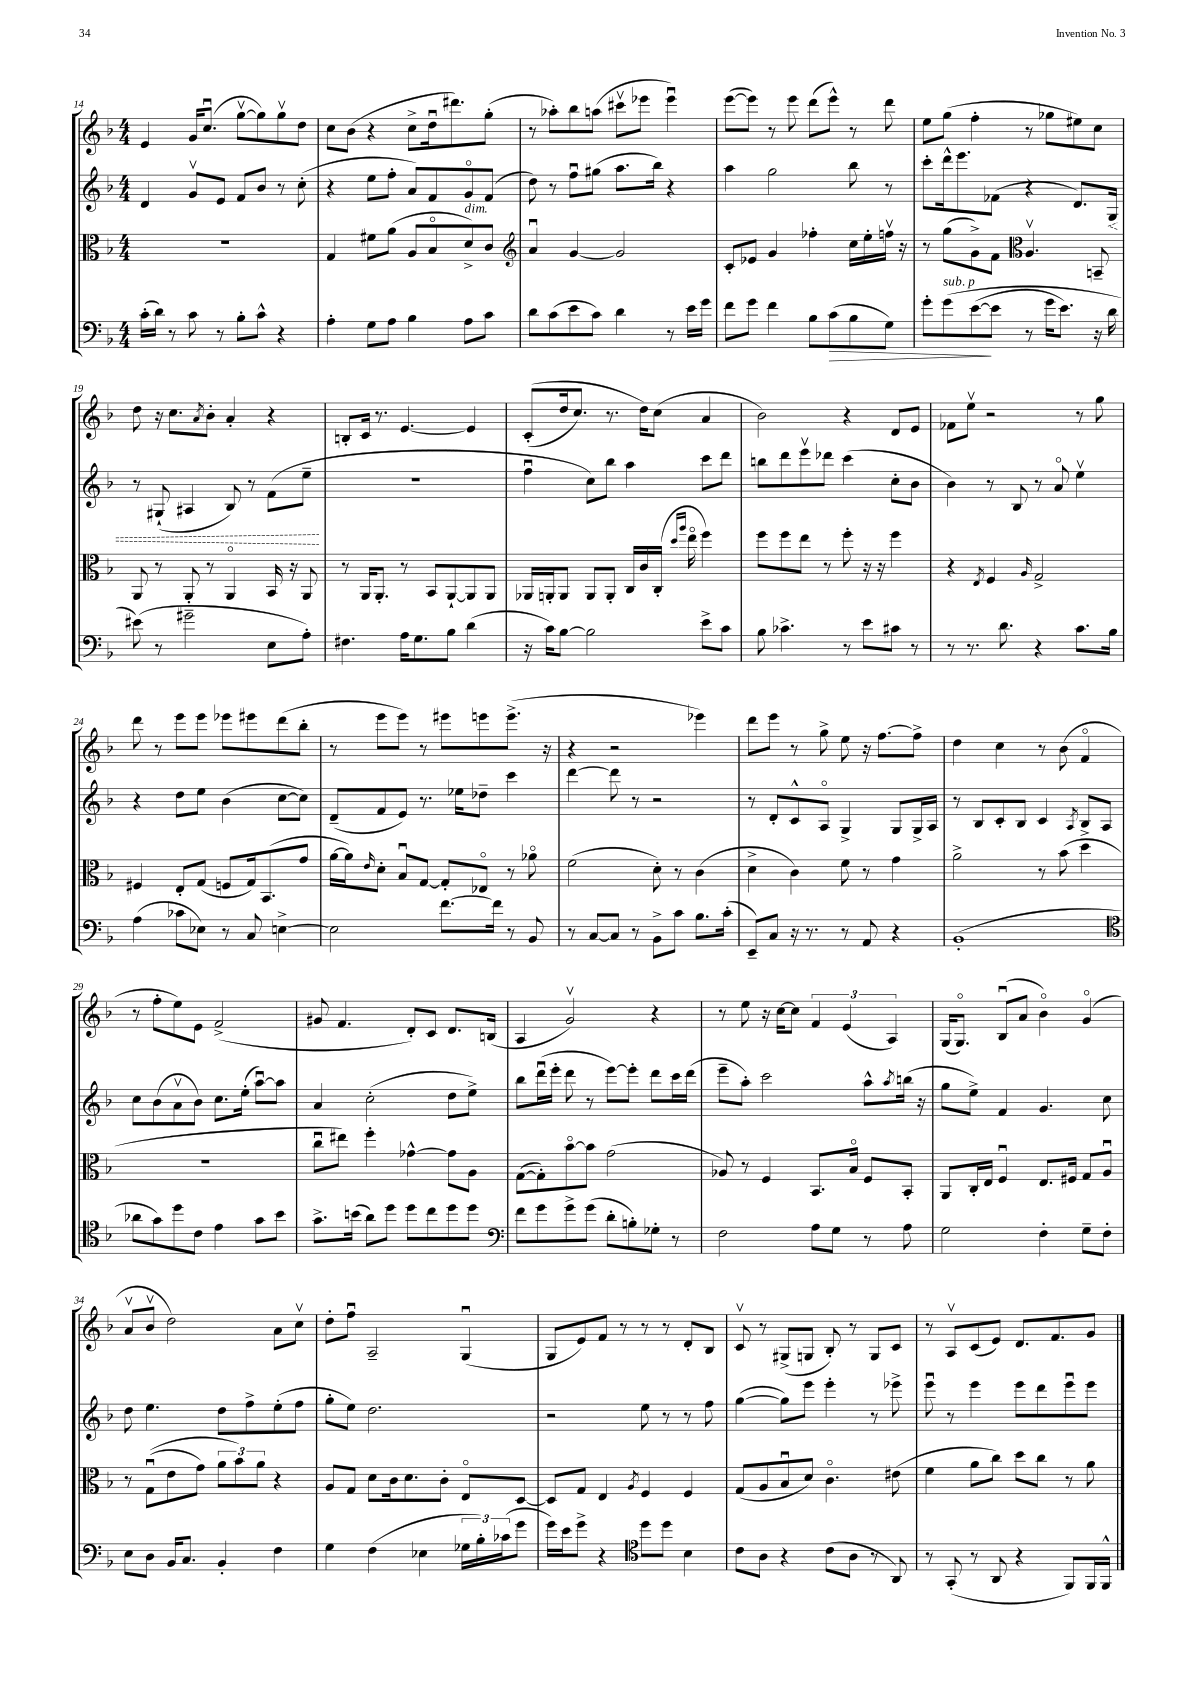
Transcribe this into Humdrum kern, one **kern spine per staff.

**kern	**kern	**kern	**kern
*staff4	*staff3	*staff2	*staff1
*clefF4	*clefC3	*clefG2	*clefG2
*k[b-]	*k[b-]	*k[b-]	*k[b-]
*M4/4	*M4/4	*M4/4	*M4/4
(16c'	1r	4d	4e
16d)	.	.	.
8r	.	.	.
8c	.	8gv	16g
.	.	.	(8.ccu
8r	.	8e	.
8B-'	.	8f	[8ggv
8c^^	.	8b-	8gg])
4r	.	8r	8ggv
.	.	(8cc'	8dd
=	=	=	=
4A'	4G	4r	8cc
.	.	.	(8b-
8G	8f#	8ee	4r
8A	(8a	8ff'	.
4B-	8A	8a)	8cc^
.	8B-o	8f	16ddu
.	.	.	8.ddd#)
8A	8d^)	8go	.
8c	8c	(8f	(8gg'
=	=	=	=
*	*clefG2	*	*
8d	4au	8dd)	8r
(8c	.	8r	8aa-')
8e	[4g	8ffu	8bb-
8c)	.	(8gg#	(8aa
4d	2g]	8.aa	8ccc#v
.	.	.	8eee-
.	.	16bb-)	.
8r	.	4r	4eee-u)
16e	.	.	.
16g	.	.	.
=	=	=	=
8f	8c'	4aa	([8eee
8g	8e-	.	8eee])
4f	4g	2gg	8r
.	.	.	8eee
8B-	4ff-'	.	(8ddd
(8c	.	.	8eee^^)
8B-	16cc	8bb-	8r
.	16ee'	.	.
8G)	16ffv	8r	8ddd
.	16r	.	.
=	=	=	=
8g'	8r	8ccc'	8ee
&(8g	(8gg	16ddd^^	(8gg
.	.	8.eee	.
([8e	8g^)	.	4ff'
8e]	8f	(8f-	.
*	*clefC3	*	*
8r	4.Av	4r	8r
16g	.	.	8gg-
8.e)	.	.	.
.	.	8.d)	8ee#)
16r	8BB~	.	8cc
16d	.	16G	.
=	=	=	=
(8e#&)	8AA	8r	8dd
8r	8r	(8G#`	16r
.	.	.	8.cc
2g#~	8AA'	4A#	.
.	.	.	8qa
.	8r	.	8b-'
.	4AAo	8B-)	4a'
.	.	8r	.
8E	16BB-	(8f	4r
.	16r	.	.
8A')	8AA	8ee~	.
=	=	=	=
4.F#	8r	1r	8B'
.	16AA	.	16c
.	8.AA'	.	8.r
16A	8r	.	[4.e
8.G	.	.	.
.	8BB-	.	.
8B-	[8AA`	.	.
(4d	8AA]	.	4e]
.	8AA	.	.
=	=	=	=
16r	16AA-	4ffu	&((8c'
16c)	16AA'	.	.
[8B-	8AA	.	16dd
.	.	.	8.cc)
2B-]	8AA	8cc)	.
.	8AA'	8bb-	8.r
.	16C	4aa	.
.	16c	.	16dd&)
.	(16C'	.	(8cc
.	16qqdd	.	.
.	16qqaa	.	.
.	16eeo	.	.
8e^	4ff)	8ccc	4a
8c	.	8ddd	.
=	=	=	=
8B-	8ff	8bb	2b-)
4.c-^	8ff	8ddd	.
.	8ee	8eeev	.
.	8r	8ddd-	.
8r	8ff'	(4ccc	4r
8e	16r	.	.
.	16r	.	.
8c#	4ff	8cc'	8d
8r	.	8b-	8e
=	=	=	=
8r	4r	4b-)	8f-
8.r	.	.	8eev
.	8qE	.	.
.	4F	8r	2r
8.d	.	.	.
.	.	8B-	.
.	16qqA	.	.
4r	2G^	8r	.
.	.	8ao	.
8.c	.	4eev	8r
.	.	.	8gg
16B-	.	.	.
=	=	=	=
(4A	4F#	4r	8ddd
.	.	.	8r
8c-	8E'	8dd	8eee
8E-)	(8G	8ee	8eee
8r	8F	(4b-	8eee-
8C	16G)	.	8eee#
.	(8.BB-	.	.
[4E^	.	[8cc	(8ddd
.	8g	8cc])	8bb-'
=	=	=	=
2E]	[16a	(8d~	8r
.	16a])	.	.
.	16qqe	.	.
.	8d'	8f	8eee
.	8B-u	8e)	8eee)
.	[8G	8.r	8r
[8.f	8G']	.	8eee#
.	.	16ee-	.
.	8E-o	8dd-~	8eee
16f]	.	.	.
8r	8r	4ccc	(8.eee^
8BB-	8a-o	.	.
.	.	.	16r
=	=	=	=
8r	(2f	[4ddd	4r
[8C	.	.	.
8C]	.	8ddd]	2r
8r	.	8r	.
8BB-^	8d')	2r	.
8c	8r	.	.
8.B-	(4c	.	4eee-)
(16c'	.	.	.
=	=	=	=
8EE~)	4d^	8r	8ddd
8C	.	8d'	8eee
16r	4c)	8c^^	8r
8.r	.	.	.
.	.	8Ao	8gg^
8r	8f	4G^	8ee
8AA	8r	.	16r
.	.	.	[8.ff
4r	4g	8G	.
.	.	16G^	8ff^]
.	.	16A	.
=	=	=	=
(1BB-'	2a^	8r	4dd
.	.	8B-	.
.	.	8c'	4cc
.	.	8B-	.
.	8r	4c	8r
.	(8b-	.	(8b-
.	.	8qA	.
.	4dd	8B-^	4fo
.	.	8A	.
=	=	=	=
*clefC4	*	*	*
8a-	1r	8cc	8r
8g)	.	(8b-	8ff'
8dd	.	8av	8ee)
8c	.	8b-)	8e
4e	.	8.cc	(2f^
.	.	(16ee'	.
8g	.	[8aau)	.
8b-	.	8aa]	.
=	=	=	=
8.g^	8ccu	4a	8g#
.	8ee#)	.	4.f
(16b	.	.	.
8a)	4ff'	(2cc'	.
8dd	.	.	.
8dd	[4g-^^	.	8d')
8cc	.	.	8c
8dd	8g-]	8dd	8.d
8dd	8A	8ee^)	.
.	.	.	(16B
=	=	=	=
*clefF4	*	*	*
8f	([8G	8bb-	4A
8g	8G'])	(16dddu	.
.	.	16eee'	.
8g^	[8b-o	8ddd	2gv)
(8g	8b-]	8r	.
8d'	(2g	[8eee)	.
8B')	.	8eee']	.
8G-'	.	8ddd	4r
8r	.	16ccc	.
.	.	(16ddd	.
=	=	=	=
2F	8A-)	8eee~	8r
.	8r	8aa')	8ee
.	4F	2ccc	16r
.	.	.	[16cc
.	.	.	8cc]
8A	8.BB-	.	6f
8G	.	.	.
.	.	.	(6e
.	16B-o	.	.
8r	8F	8aa^^	.
.	.	.	6A)
.	.	8qaa	.
8A	8BB-'	(16bb	.
.	.	16r	.
=	=	=	=
2G	8AA	8gg	(16G
.	.	.	8.Go)
.	16C'	8ee^)	.
.	16E	.	.
.	4Fu	4f	(8B-u
.	.	.	8a
4F'	8.E	4.g	4b-o)
.	16F#	.	.
8G~	8G	.	(4go
8F'	8Au	8cc	.
=	=	=	=
8E	8r	8dd	8av
8D	&((8Gu	4.ee	8b-v
16BB-	8e	.	2dd)
8.C	.	.	.
.	8g)	.	.
4BB-'	12a	8dd	.
.	12b-&)	.	.
.	.	8ff^	.
.	12a	.	.
4F	4r	(8ee'	8a
.	.	8ff	8ccv
=	=	=	=
4G	8A	8gg'	8dd'
.	8G	8ee)	8ffu
(4F	8d	2.dd	2A~
.	16c	.	.
.	8.d	.	.
4E-	.	.	.
.	8c'	.	.
24G-	8Eo	.	(4Gu
24B-')	.	.	.
(24c-	.	.	.
8g	[8D	.	.
=	=	=	=
16g)	8D]	2r	8G
16e	.	.	.
8g^	8G	.	8e)
4r	4E	.	8f
.	.	.	8r
*clefC4	*	*	*
.	8qA	.	.
8dd	4F	8ee	8r
8dd	.	8r	8r
4B-	4F	8r	8d'
.	.	8ff	8B-
=	=	=	=
8c	(8G	([4gg	8cv
8A	8A	.	8r
4r	8B-u	8gg])	(8G#^
.	8d)	8eee	8G
(8c	4.co	4eee'	8B-')
8A	.	.	8r
8r	.	8r	8G
8AA)	(8e#	8eee-^	8c
=	=	=	=
8r	4f	8eeeu	8r
(8GG'	.	8r	8Av
8r	8a	4eee	(8c
8AA	8cc)	.	8e)
4r	8dd	8eee	8.d
.	8cc	8ddd	.
.	.	.	8.f
8FF)	8r	8eeeu	.
16FF	8a	8eee	8g
16FF^^	.	.	.
==	==	==	==
*-	*-	*-	*-
